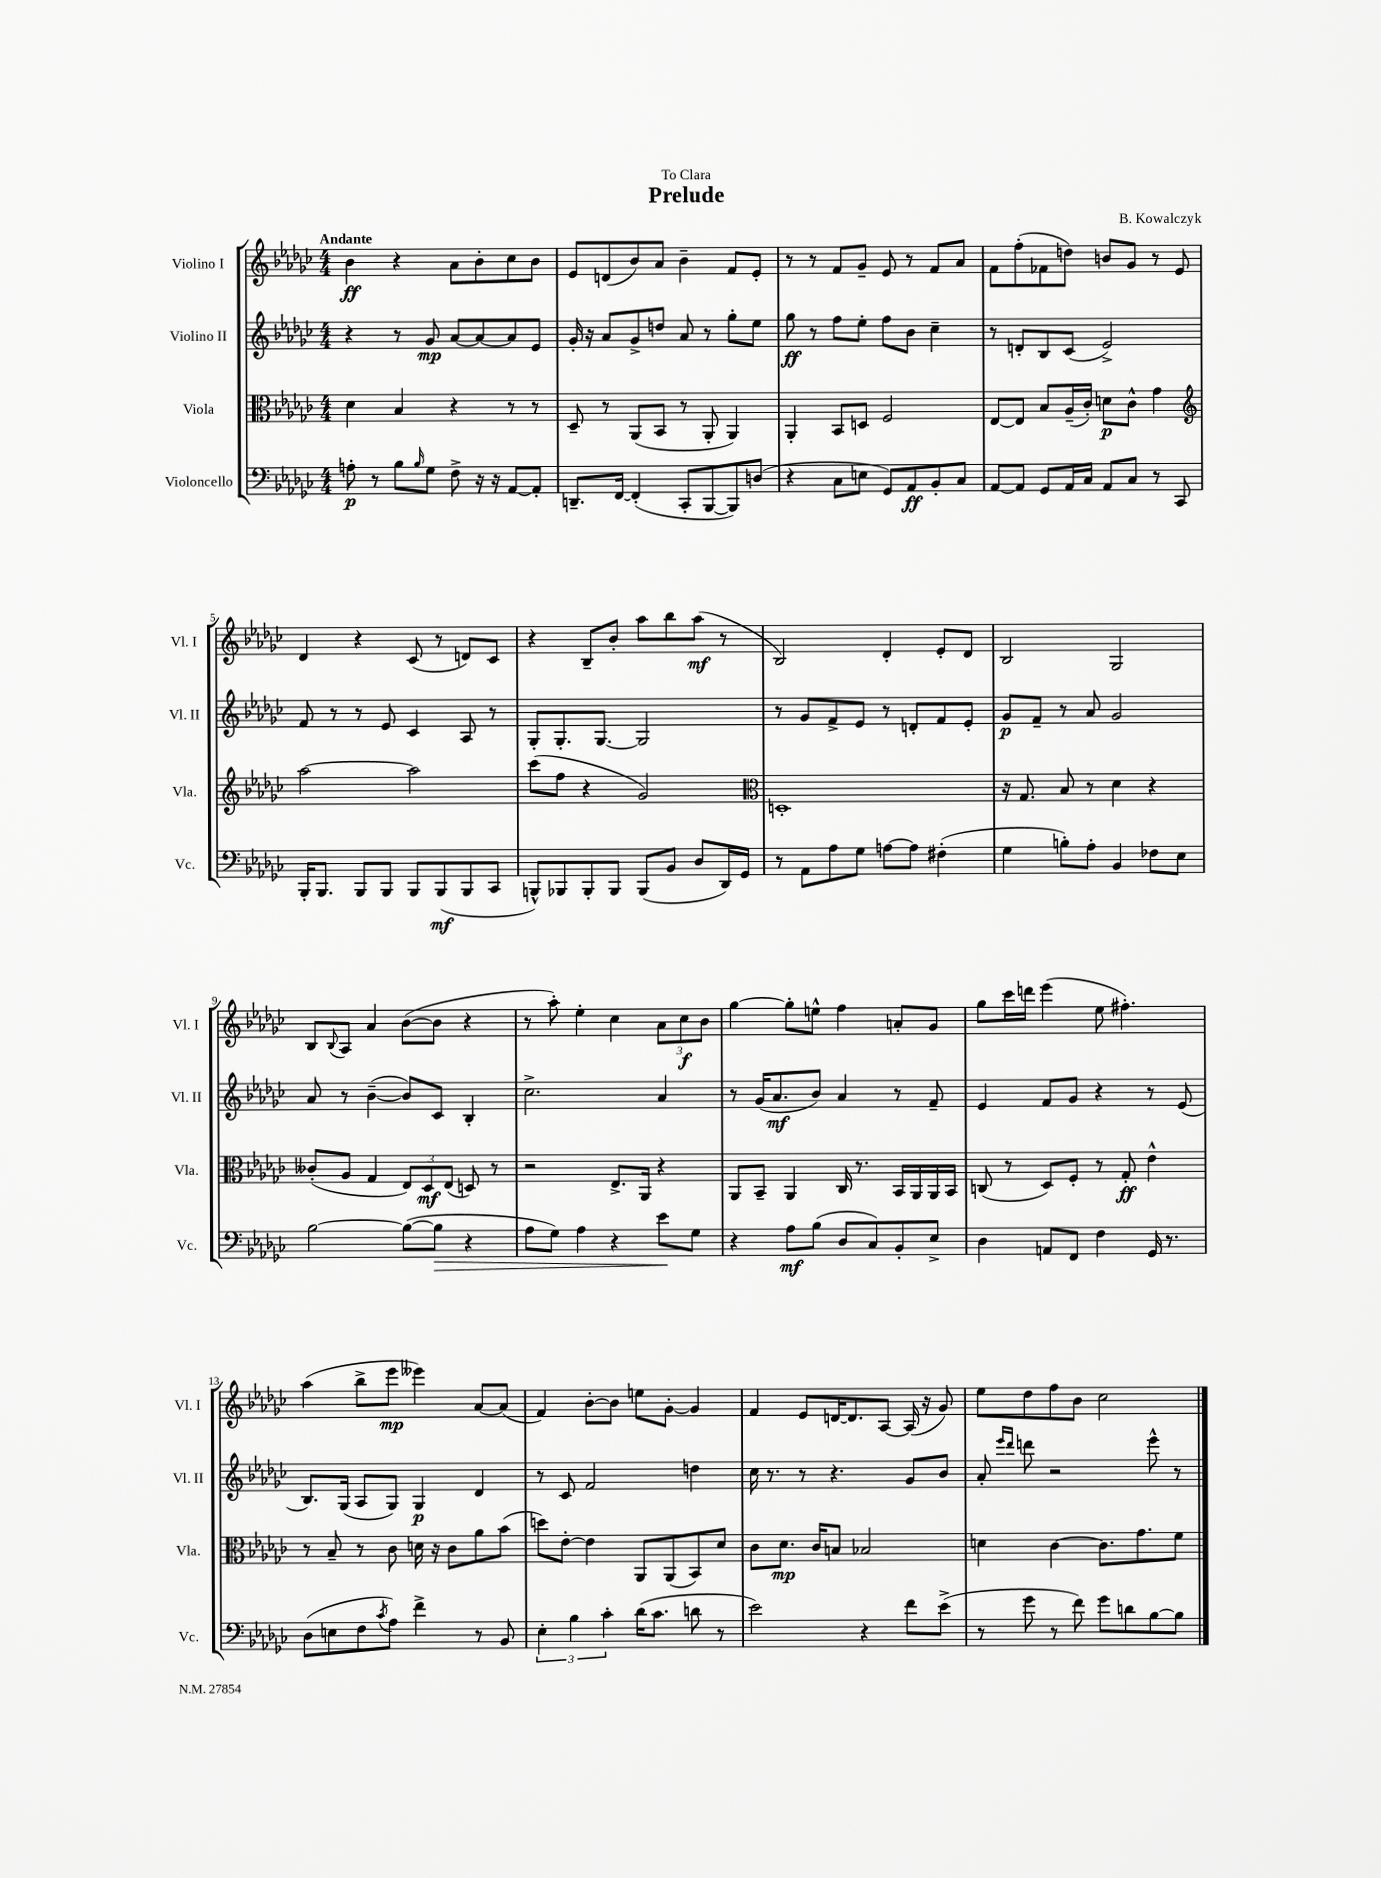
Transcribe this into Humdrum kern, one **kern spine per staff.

**kern	**kern	**kern	**kern
*staff4	*staff3	*staff2	*staff1
*clefF4	*clefC3	*clefG2	*clefG2
*k[b-e-a-d-g-c-]	*k[b-e-a-d-g-c-]	*k[b-e-a-d-g-c-]	*k[b-e-a-d-g-c-]
*M4/4	*M4/4	*M4/4	*M4/4
8A'	4d-	4r	4b-
8r	.	.	.
8B-	4B-	8r	4r
16qqB-	.	.	.
8G-	.	8g-	.
8F^	4r	[8a-	8a-
16r	.	8a-_	8b-'
16r	.	.	.
[8AA-	8r	8a-]	8cc-
8AA-']	8r	8e-	8b-
=	=	=	=
8.DD~	8D-~	16g-'	8e-
.	.	16r	.
.	8r	8a-	(8d
[16FF	.	.	.
(4FF']	(8AA-	8g-^	8b-)
.	8BB-	8dd	8a-
8CC-'	8r	8a-	4b-~
[8BBB-	8AA-'	8r	.
8BBB-])	4AA-)	8gg-'	8f
(8D	.	8ee-	8e-'
=	=	=	=
4r	4AA-'	8gg-	8r
.	.	8r	8r
8C-	8BB-	8ff	8f
8E	8D	8ee-'	8g-~
8GG-)	2F	8ff	8e-
8AA-	.	8b-	8r
8BB-'	.	4cc-~	8f
8C-	.	.	8a-
=	=	=	=
[8AA-	[8E-	8r	8f
8AA-]	8E-]	8d'	(8ff'
8GG-	8B-	8B-	8f-
16AA-	(16A-~	(8c-	8dd)
16C-	16c-')	.	.
8AA-	8d	2e-^)	8b
8C-	8c-^^	.	8g-
8r	4g-	.	8r
8CC-	.	.	8e-
=	=	=	=
*	*clefG2	*	*
16BBB-'	[2aa-	8f	4d-
8.BBB-	.	.	.
.	.	8r	.
8BBB-	.	8r	4r
8BBB-	.	8e-	.
8BBB-	2aa-]	4c-	(8c-
(8BBB-	.	.	8r
8BBB-	.	8A-	8d)
8CC-	.	8r	8c-
=	=	=	=
8BBB^^)	(8ccc-	8G-'	4r
8BBB-	8ff	8.G-'	.
8BBB-'	4r	.	8B-~
.	.	[8.G-	.
8BBB-	.	.	8b-'
(8BBB-	2g-)	2G-]	8aa-
8BB-	.	.	8bb-
8D-	.	.	(8aa-
16DD-)	.	.	8r
16GG-	.	.	.
=	=	=	=
*	*clefC3	*	*
8r	1D'	8r	2B-)
8AA-	.	8g-	.
8A-	.	8f^	.
8G-	.	8e-	.
[8A	.	8r	4d-'
8A]	.	8d'	.
(4F#'	.	8f	8e-'
.	.	8e-'	8d-
=	=	=	=
4G-	16r	8g-	2B-
.	8.G-	.	.
.	.	8f~	.
8B')	8B-	8r	.
8A-'	8r	8a-	.
4BB-	4d-	2g-	2G-
8F-	4r	.	.
8E-	.	.	.
=	=	=	=
[2B-	(8c--'	8a-	8B-
.	.	.	8qqB-
.	8A-	8r	8A-
.	4G-	([4b-~	4a-
(8B-_	12E-)	8b-])	([8b-
.	12D-	.	.
8B-]	.	8c-	8b-]
.	(12E-	.	.
4r	8D)	4B-'	4r
.	8r	.	.
=	=	=	=
8A-	2r	2.cc-^	8r
8G-)	.	.	8aa-')
4A-	.	.	4ee-'
4r	8.E-^	.	4cc-
.	16AA-	.	.
8e-	4r	4a-	12a-
.	.	.	12cc-
8G-	.	.	.
.	.	.	12b-
=	=	=	=
4r	8AA-	8r	[4gg-
.	8BB-~	(16g-	.
.	.	8.a-	.
8A-	4AA-	.	8gg-']
(8B-	.	8b-)	8ee^^
8D-	16C-	4a-	4ff
.	8.r	.	.
8C-)	.	.	.
8BB-'	16BB-	8r	8a'
.	16AA-	.	.
8E-^	16AA-	8f~	8g-
.	16BB-	.	.
=	=	=	=
4D-	(8C	4e-	8gg-
.	8r	.	16ccc-
.	.	.	16ddd
8AA	8D-)	8f	(4eee-
8FF	8F'	8g-	.
4F	8r	4r	8ee-
.	8G-'	.	4.ff#')
16GG-	4e-^^	8r	.
8.r	.	.	.
.	.	(8e-	.
=	=	=	=
(8D-	8r	8.B-)	(4aa-
8E	8B-~	.	.
.	.	(16G-	.
8F	8r	8A-	8bb-^
8qc-	.	.	.
8A-)	8c-	8G-)	8eee-
4f^	16d	4G-	4eee--)
.	16r	.	.
.	8c-	.	.
8r	8a-	4d-	[8a-
8BB-	(8b-	.	(8a-]
=	=	=	=
6E-'	8dd)	8r	4f)
.	[8e-'	8c-	.
6B-	.	.	.
.	4e-]	2f	[8b-'
6c-'	.	.	.
.	.	.	8b-]
(16d-	8AA-	.	8ee
8.c-	.	.	.
.	(8AA-	.	[8g-'
8d	8BB-)	4dd	4g-]
8r	8d-	.	.
=	=	=	=
2e-)	8c-	16cc-	4f
.	.	8.r	.
.	8.d-	.	.
.	.	8r	8e-
.	16c-	.	.
.	8B	4.r	[16d
.	.	.	8.d]
4r	2B-	.	.
.	.	.	[8A-
8f	.	8g-	(16A-]
.	.	.	16r
(8e-^	.	8b-	8g-)
=	=	=	=
8r	4d	8a-'	8ee-
.	.	16qqeee-	.
.	.	16qqddd-	.
8g-	.	8ddd	8dd-
8r	[4c-	2r	8ff
8f)	.	.	8b-
8g-	8.c-]	.	2cc-
8d	.	.	.
.	8.g-	.	.
[8B-	.	8eee-^^	.
8B-]	8f	8r	.
==	==	==	==
*-	*-	*-	*-
